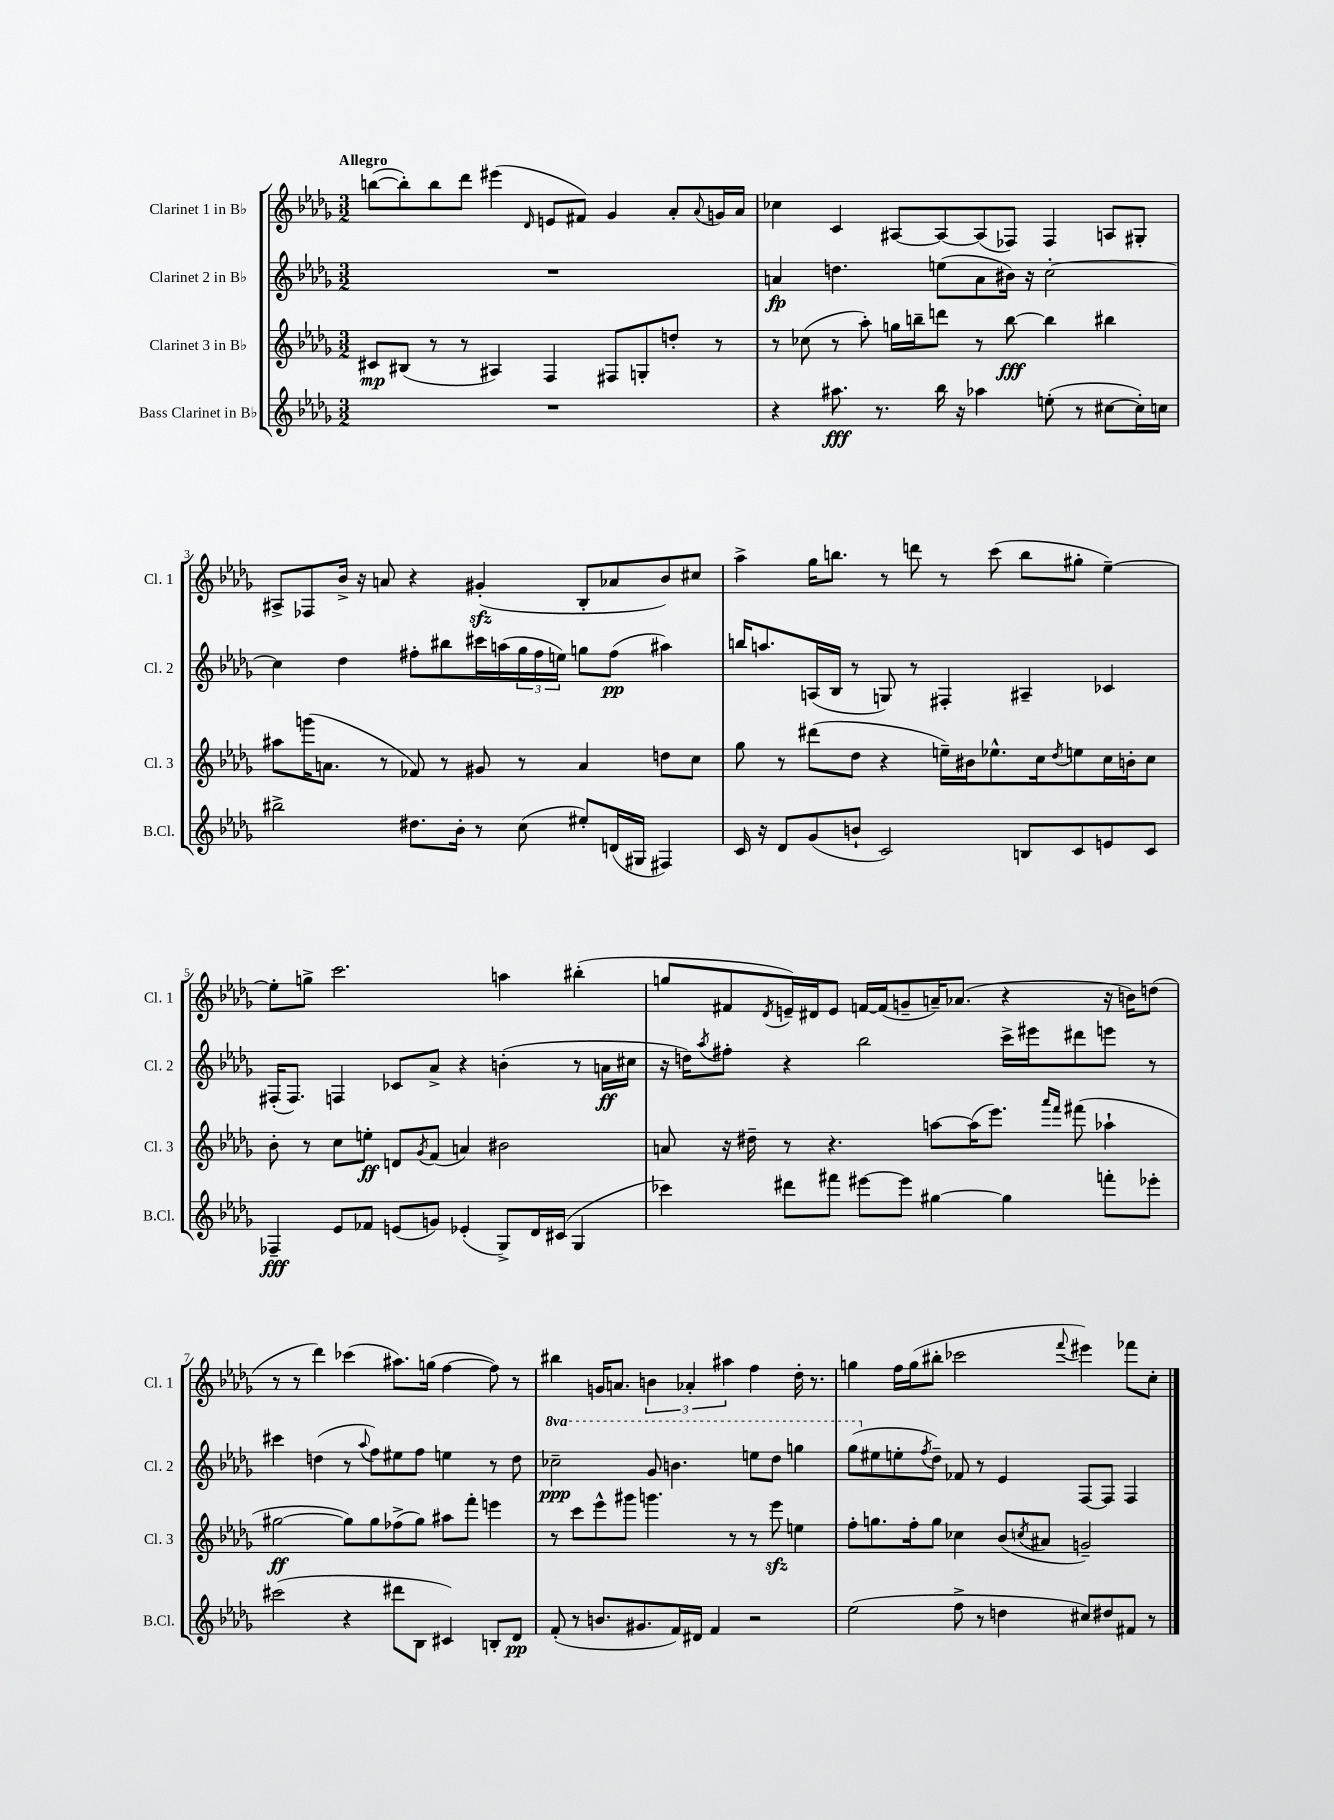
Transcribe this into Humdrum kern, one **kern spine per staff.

**kern	**dynam	**kern	**dynam	**kern	**dynam	**kern
*part4	*part4	*part3	*part3	*part2	*part2	*part1
*staff4	*staff4	*staff3	*staff3	*staff2	*staff2	*staff1
*I"Bass Clarinet in B♭	*	*I"Clarinet 3 in B♭	*	*I"Clarinet 2 in B♭	*	*I"Clarinet 1 in B♭
*I'B.Cl.	*	*I'Cl. 3	*	*I'Cl. 2	*	*I'Cl. 1
*clefG2	*	*clefG2	*	*clefG2	*	*clefG2
*k[b-e-a-d-g-]	*	*k[b-e-a-d-g-]	*	*k[b-e-a-d-g-]	*	*k[b-e-a-d-g-]
*M3/2	*	*M3/2	*	*M3/2	*	*M3/2
=1	=1	=1	=1	=1	=1	=1
!	!	!	!	!	!	!LO:TX:a:B:t=Allegro
1.r	.	8c#X/L	mp	1.r	.	([8bbn\L
.	.	(8B#X/J	.	.	.	8bb'\])
.	.	8r	.	.	.	8bb\
.	.	8r	.	.	.	8ddd-\J
.	.	4A#X/)	.	.	.	(4eee#X\
.	.	.	.	.	.	16qqd-/
.	.	4F/	.	.	.	8en/L
.	.	.	.	.	.	8f#X/J)
.	.	8F#X/L	.	.	.	4g-/
.	.	8Gn'/	.	.	.	.
.	.	8ddn'/J	.	.	.	8a-'/L
.	.	.	.	.	.	8qqa-/
.	.	8r	.	.	.	16gn/L
.	.	.	.	.	.	16a-/JJ
=2	=2	=2	=2	=2	=2	=2
4r	.	8r	.	4an/	fp	4cc-X\
.	.	(8cc-X\	.	.	.	.
8.aa#X\	fff	8r	.	4.ddn\	.	4c/
.	.	8aa-'\)	.	.	.	.
8.r	.	.	.	.	.	.
.	.	16ggn\LL	.	.	.	[8A#X/L
.	.	16bbn~\J	.	.	.	.
16bb-\	.	8dddn\J	.	(8een\L	.	8A#/_
16r	.	.	.	.	.	.
4aa-X\	.	8r	.	8a\	.	(8A#/]
.	.	[8bb\	fff	16b#X\Jk)	.	8F-X/J)
.	.	.	.	16r	.	.
(8een'\	.	4bb\]	.	[2cc'\	.	4F-/
8r	.	.	.	.	.	.
[8cc#X\L	.	4bb#X\	.	.	.	8An/L
16cc#'\L])	.	.	.	.	.	8G#X'/J
16ccn\JJ	.	.	.	.	.	.
!!LO:LB:g=z
=3	=3	=3	=3	=3	=3	=3
2bb#X^\	.	8aa#X\L	.	4cc\]	.	8A#X^/L
.	.	(16gggn\K	.	.	.	8F-X/
.	.	8.an\J	.	.	.	.
.	.	.	.	4dd-\	.	16b-^/Jk
.	.	.	.	.	.	16r
.	.	8r	.	.	.	8an/
8.dd#X\L	.	8f-X/)	.	8ff#X'\L	.	4r
.	.	8r	.	8bb#X\	.	.
16b-'\Jk	.	.	.	.	.	.
8r	.	8g#X/	.	16ccc#X\L	.	(4g#Xzz'/
.	.	.	.	(16aan\	.	.
(8cc\	.	8r	.	24gg-\	.	.
.	.	.	.	24ff#\	.	.
.	.	.	.	24een\JJ)	.	.
8ee#X'/L)	.	4a/	.	8ggn\L	.	8B-'/L
(16dn/L	.	.	.	(8ff#\J	pp	8a-X/
16G#X/JJ	.	.	.	.	.	.
4F#X/)	.	8ddn\L	.	4aa#X\)	.	8b-/)
.	.	8cc\J	.	.	.	8cc#X/J
=4	=4	=4	=4	=4	=4	=4
16c/	.	8gg-\	.	16bbn/KL	.	4aa-^\
16r	.	.	.	8.aan/	.	.
8d-/L	.	8r	.	.	.	.
(8g-/	.	(8ddd#X\L	.	(16An/L	.	16gg-\KL
.	.	.	.	16B-/JJ	.	8.bbn\J
8bn`/J	.	8dd-\J	.	8r	.	.
2c/)	.	4r	.	8Gn/)	.	8r
.	.	.	.	8r	.	8dddn\
.	.	16een~\LL)	.	4F#X'/	.	8r
.	.	16b#X\J	.	.	.	.
.	.	8.ee-X^^\	.	.	.	(8ccc\
8Bn/L	.	.	.	4A#X~/	.	8bb\L
.	.	16cc\k	.	.	.	.
.	.	8qdd-/	.	.	.	.
8c/	.	8een\	.	.	.	8gg#X'\J
8en/	.	16cc\L	.	4c-X/	.	[4ee-~\)
.	.	16bn'\J	.	.	.	.
8c/J	.	8cc\J	.	.	.	.
!!LO:LB:g=z
=5	=5	=5	=5	=5	=5	=5
4F-X~/	fff	8b-'\	.	(16F#X'/KL	.	8ee-'\L]
.	.	.	.	8.F#/J)	.	.
.	.	8r	.	.	.	8ggn^\J
8e-/L	.	8cc\L	.	4Fn/	.	2.ccc\
8f-X/J	.	8een'\J	ff	.	.	.
(8en/L	.	8dn/L	.	8c-X/L	.	.
.	.	8qg-/	.	.	.	.
8gn/J)	.	(8f/J	.	8a-^/J	.	.
(4e-X'/	.	4an/)	.	4r	.	.
8G-^/L)	.	2b#X\	.	(4bn'\	.	4aan\
16d-/L	.	.	.	.	.	.
(16c#X/JJ	.	.	.	.	.	.
4G-/	.	.	.	8r	.	(4bb#X'\
.	.	.	.	16an\LL	ff	.
.	.	.	.	16cc#X\JJ	.	.
=6	=6	=6	=6	=6	=6	=6
4ccc-X\)	.	8an/	.	16r	.	8ggn/L
.	.	.	.	16ddn\KL)	.	.
.	.	.	.	8qaa-/	.	.
.	.	16r	.	8ff#X'\J	.	8f#X/
.	.	16dd#X~\	.	.	.	.
.	.	.	.	.	.	8qd-/
8ddd#X\L	.	8r	.	4r	.	16en~/L)
.	.	.	.	.	.	16d#X/J
8fff#X\J	.	4.r	.	.	.	8e/J
[8eee#X\L	.	.	.	2bb-\	.	[16fn/LL
.	.	.	.	.	.	(16f/J]
8eee#\J]	.	.	.	.	.	8gn~/
[4gg#X\	.	[8aan\L	.	.	.	16an~/K)
.	.	.	.	.	.	(8.a-X/J
.	.	(16aa\K]	.	.	.	.
.	.	8.eee-\J)	.	.	.	.
4gg#\]	.	.	.	16ccc^\LL	.	4r
.	.	.	.	16eee#X\J	.	.
.	.	16qqaaa-/LL	.	.	.	.
.	.	16qqfff/JJ	.	.	.	.
.	.	(8fff#X\	.	8ddd#X\	.	.
8fffn'\L	.	4aa-X`\	.	8eeen\J	.	16r
.	.	.	.	.	.	16bn\KL)
8eee-X'\J	.	.	.	8r	.	(8ddn\J
!!LO:LB:g=z
=7	=7	=7	=7	=7	=7	=7
(2ccc#X\	.	[2gg#X\	ff	4ccc#X\	.	8r
.	.	.	.	.	.	8r
.	.	.	.	(4ddn\	.	4ddd-\)
4r	.	8gg#\L])	.	8r	.	(4ccc-X\
.	.	.	.	8qqaa-/	.	.
.	.	8gg#\	.	8ff\L)	.	.
8ddd#X\L	.	(8ff-X^\	.	8ee#X\	.	8.aa#X\L)
8B-\J	.	8gg#\J)	.	8ff\J	.	.
.	.	.	.	.	.	(16ggn\Jk
4c#X/)	.	8aa#X\L	.	4een\	.	[4ff\
.	.	8fff'\J	.	.	.	.
8Bn'/L	.	4eeen\	.	8r	.	8ff\])
8d-/J	pp	.	.	8dd\	.	8r
=8	=8	=8	=8	=8	=8	=8
*	*	*	*	*8va	*	*
(8f'/	.	8r	.	2ccc-X~\	ppp	4bb#X\
8r	.	8ccc\L	.	.	.	.
8.bn/L	.	8eee-^^\	.	.	.	16gn/KL
.	.	.	.	.	.	8.an/J
.	.	8ggg#X\J	.	.	.	.
8.g#X/	.	.	.	.	.	.
.	.	4.gggn\	.	8gg-/	.	6bn\
16f/L)	.	.	.	4.bbn\	.	.
.	.	.	.	.	.	6a-X'/
16d#X/JJ	.	.	.	.	.	.
4f/	.	.	.	.	.	.
.	.	.	.	.	.	6aa#X\
.	.	8r	.	.	.	.
2r	.	8r	.	8eeen\L	.	4ff\
.	.	8eee-zz\	.	8ddd-\J	.	.
.	.	4een\	.	4gggn\	.	16dd-'\
.	.	.	.	.	.	8.r
=9	=9	=9	=9	=9	=9	=9
(2ee-\	.	8ff'\L	.	(8ggg-\L	.	4ggn\
*	*	*	*	*X8va	*	*
.	.	8.ggn\	.	8ee#X\	.	.
.	.	.	.	8een'\	.	16ff\LL
.	.	16ff'\k	.	.	.	(16gg\J
.	.	.	.	8qff/	.	.
.	.	8gg\J	.	8dd-~\J)	.	8bb#X'\J
8ff^\	.	4cc-X\	.	8f-X/	.	2ccc-X\
8r	.	.	.	8r	.	.
4ddn\	.	(8b-/L	.	4e-/	.	.
.	.	8qccn/	.	.	.	.
.	.	8a#X/J	.	.	.	.
.	.	.	.	.	.	8qqfff/
8cc#X/L)	.	2gn~/)	.	[8F/L	.	4eee#X\)
8dd#X/	.	.	.	8F/J]	.	.
8f#X/J	.	.	.	4F/	.	8fff-X\L
8r	.	.	.	.	.	8cc'\J
==	==	==	==	==	==	==
*-	*-	*-	*-	*-	*-	*-
